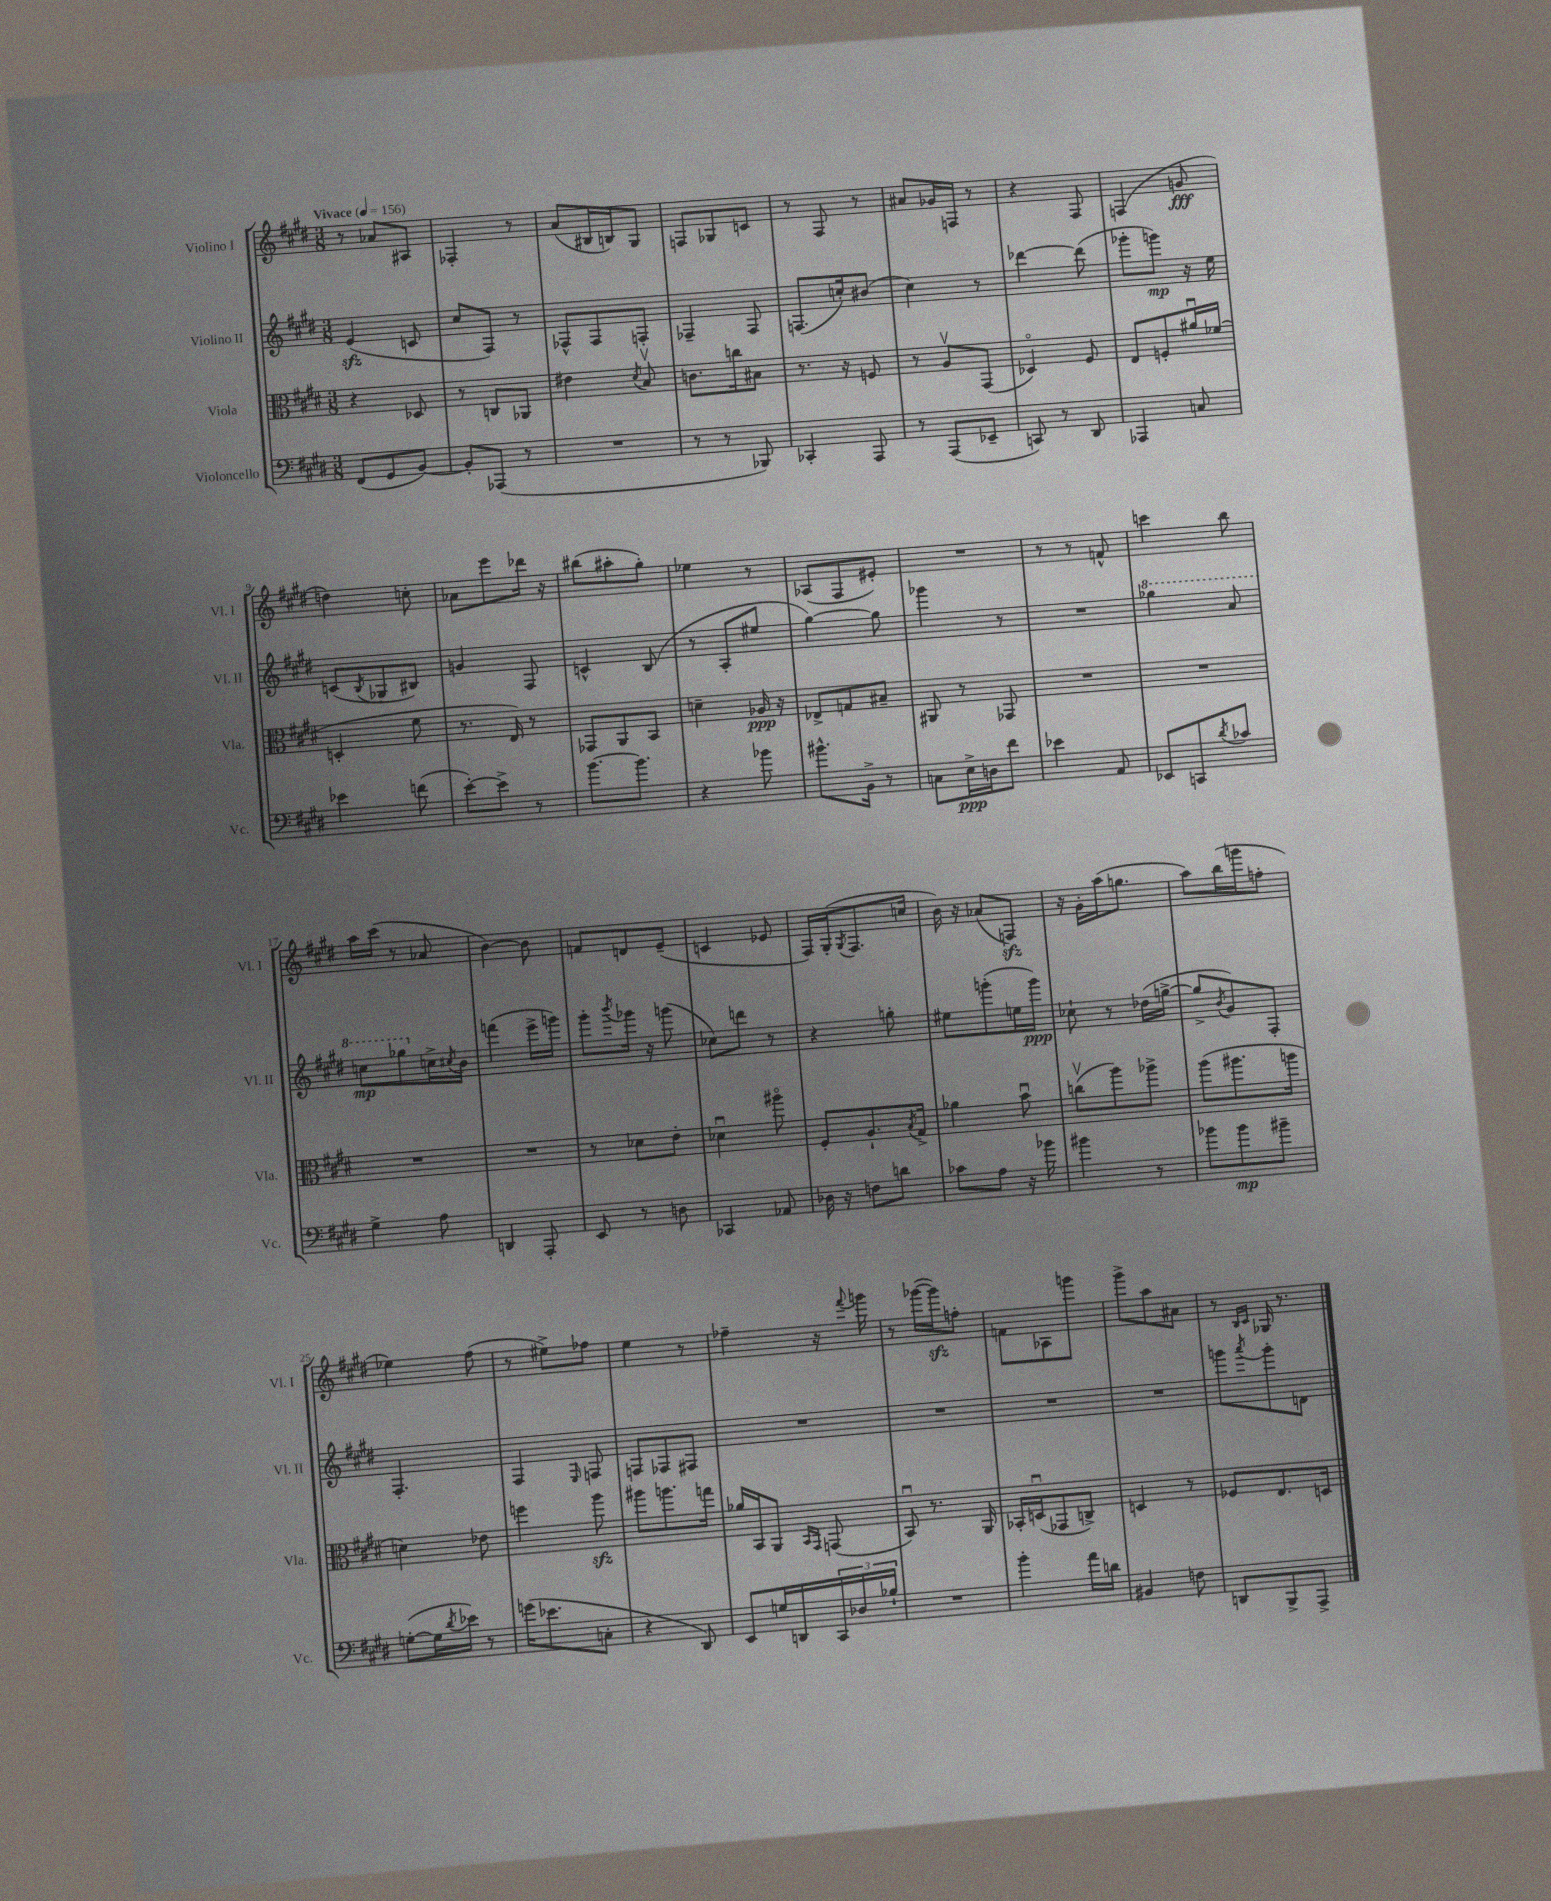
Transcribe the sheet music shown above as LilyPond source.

<<
\new StaffGroup <<
\new Staff = "s0" \with { instrumentName = "Violino I" shortInstrumentName = "Vl. I" } {
    \clef treble \key e \major \numericTimeSignature \time 3/8 \tempo "Vivace" 4 = 156
    r8 aes'8 ais8 |
    fes4-. r8 |
    a'8( bis16 b16) gis8 |
    f8 ges8 c'8 |
    r8 fis8 r8 |
    ais'8 ges'16 f16 r8 |
    r4 fis8 |
    f4( g'8\fff |
    d''4) c''8-. |
    aes'8 e'''8 des'''16 r16 |
    bis''8( ais''8-. gis''8-.) |
    ees''4 r8 |
    aes8( fis8 eis'8-.) |
    R4. |
    r8 r8 f'8-^ |
    c'''4 b''8 |
    a''16 cis'''16( r8 aes'8 |
    b'4~) b'8 |
    f'8 d'8 e'8--( |
    c'4 ees'8 |
    fis16) gis16-.( \acciaccatura { gis8 } fis8. c''16 |
    b'16) r16 aes'8( f8\sfz) |
    r16 gis'16-. a''16( g''8. |
    a''8) b''16( g'''16 f''8-. |
    ees''4) fis''8( |
    r8 eis''8->) fes''8 |
    e''4 r8 |
    fes''4-- r16 \appoggiatura { fis'''8 } g'''16 |
    r8 ges'''16~( ges'''16\sfz) f''8-. |
    f'8 aes8 g'''8 |
    gis'''8-> a''8 ais'8 |
    r8 \grace { b16 cis'16 } ges16 r8. \bar "|." |
}
\new Staff = "s1" \with { instrumentName = "Violino II" shortInstrumentName = "Vl. II" } {
    \clef treble \key e \major \numericTimeSignature \time 3/8
    e'4\sfz( c'8 |
    cis''8 fis8) r8 |
    fes8-^ fes8 f8-. |
    fes4-- fes8 |
    f8.( c''16-.) bis'8( |
    cis''4) r8 |
    des'''4~ des'''8( |
    ges'''8-. g'''8\mp) r16 e''16 |
    c'8( \acciaccatura { b8 } ges8 bis8) |
    g'4 fis8 |
    c'4-^ b8( |
    r8 a8-. eis''8 |
    gis''4~) gis''8 |
    ges'''4 r8 |
    R4. |
    \ottava #1 ges'''4 a''8 |
    c'''8\mp ges'''8 \ottava #0 c''16-> \acciaccatura { cis''8 } b'16 |
    f'''4( e'''16-> g'''16) |
    gis'''8-. \acciaccatura { b'''8 } ges'''16 r16 g'''8( |
    ces''8) d'''8 r8 |
    r4 g''8-. |
    eis''8 g'''8-.( e''16 g'''16\ppp) |
    ces''8-! r8 des''16( g''16~-> |
    g''8-> \acciaccatura { b'8 } gis'8) fis8-. |
    fis4.-. |
    fis4 \grace { e16 } f8 |
    f8 fes8 fis8 |
    R4. |
    R4. |
    R4. |
    R4. |
    g'''8 \acciaccatura { a'''8 } g'''8-. d'8 \bar "|." |
}
\new Staff = "s2" \with { instrumentName = "Viola" shortInstrumentName = "Vla." } {
    \clef alto \key e \major \numericTimeSignature \time 3/8
    r4 des8 |
    r8 c8 aes,8 |
    eis'4 \acciaccatura { dis'8 } b8\upbow |
    c'8. c''16 bis8 |
    r8. r16 f8 |
    r8 a8\upbow gis,8( |
    des4\flageolet) fis8 |
    e8 f8-. ais'16\downbow fes'16( |
    d4-. fis'8 |
    r8. e16) r8 |
    ges,8 a,8 b,8 |
    d'4-- aes16\ppp r16 |
    ees8-> g8 bis8-- |
    ais,8 r8 ges,8 |
    R4. |
    R4. |
    R4. |
    R4. |
    r8 des'8 e'8-. |
    des'4\downbow ais''8\flageolet |
    fis8-. a8.-! \acciaccatura { b8 } gis16-> |
    aes'4 b'8\downbow |
    c''8\upbow( a''8) aes''8-> |
    a''8( ais''8. a''16 |
    d'4) ees'8 |
    f''4 a''8\sfz |
    ais''8 a''8. g''16 |
    aes'16 b,16 a,8 \grace { b,16 gis,16 } g,8( |
    b,8\downbow) r8. a,16 |
    bes,16-. d16\downbow( ges,8 c8->) |
    d4 r8 |
    fes8 e8. d16 \bar "|." |
}
\new Staff = "s3" \with { instrumentName = "Violoncello" shortInstrumentName = "Vc." } {
    \clef bass \key e \major \numericTimeSignature \time 3/8
    fis,8( gis,8 b,8~) |
    b,8-. aes,,8( r8 |
    R4. |
    r8 r8 bes,,8) |
    ces,4-. a,,8 |
    r8 a,,8( ees,8-- |
    c,8) r8 dis,8 |
    aes,,4 c8 |
    ees'4 f'8( |
    e'8~-.) e'8-> r8 |
    b'8.~ b'8. |
    r4 bes'8 |
    bis'8.-^ b,16-> r8 |
    c8 e16->\ppp d16 fis'8 |
    ees'4 a,8 |
    ees,8 c,8 \acciaccatura { dis'8 } ces'8 |
    gis4-> a8 |
    d,4 a,,8-. |
    e,8 r8 d8 |
    ces,4 aes,8 |
    des16 r16 f8 d'8 |
    ces'8 a8 r16 bes'16 |
    bis'4 r8 |
    bes'8 bes'8\mp bis'8-- |
    g8~-.( g16 \acciaccatura { dis'8 } ees'16) r8 |
    g'16( ees'8. c8-. |
    r4 dis,8) |
    e,8 g16 d,16 \tuplet 3/2 { cis,16 des16 bes16-! } |
    R4. |
    b'4-. a'16 d'16 |
    bis,4 f8 |
    d,8 b,,8-> a,,8-> \bar "|." |
}
>>
>>
